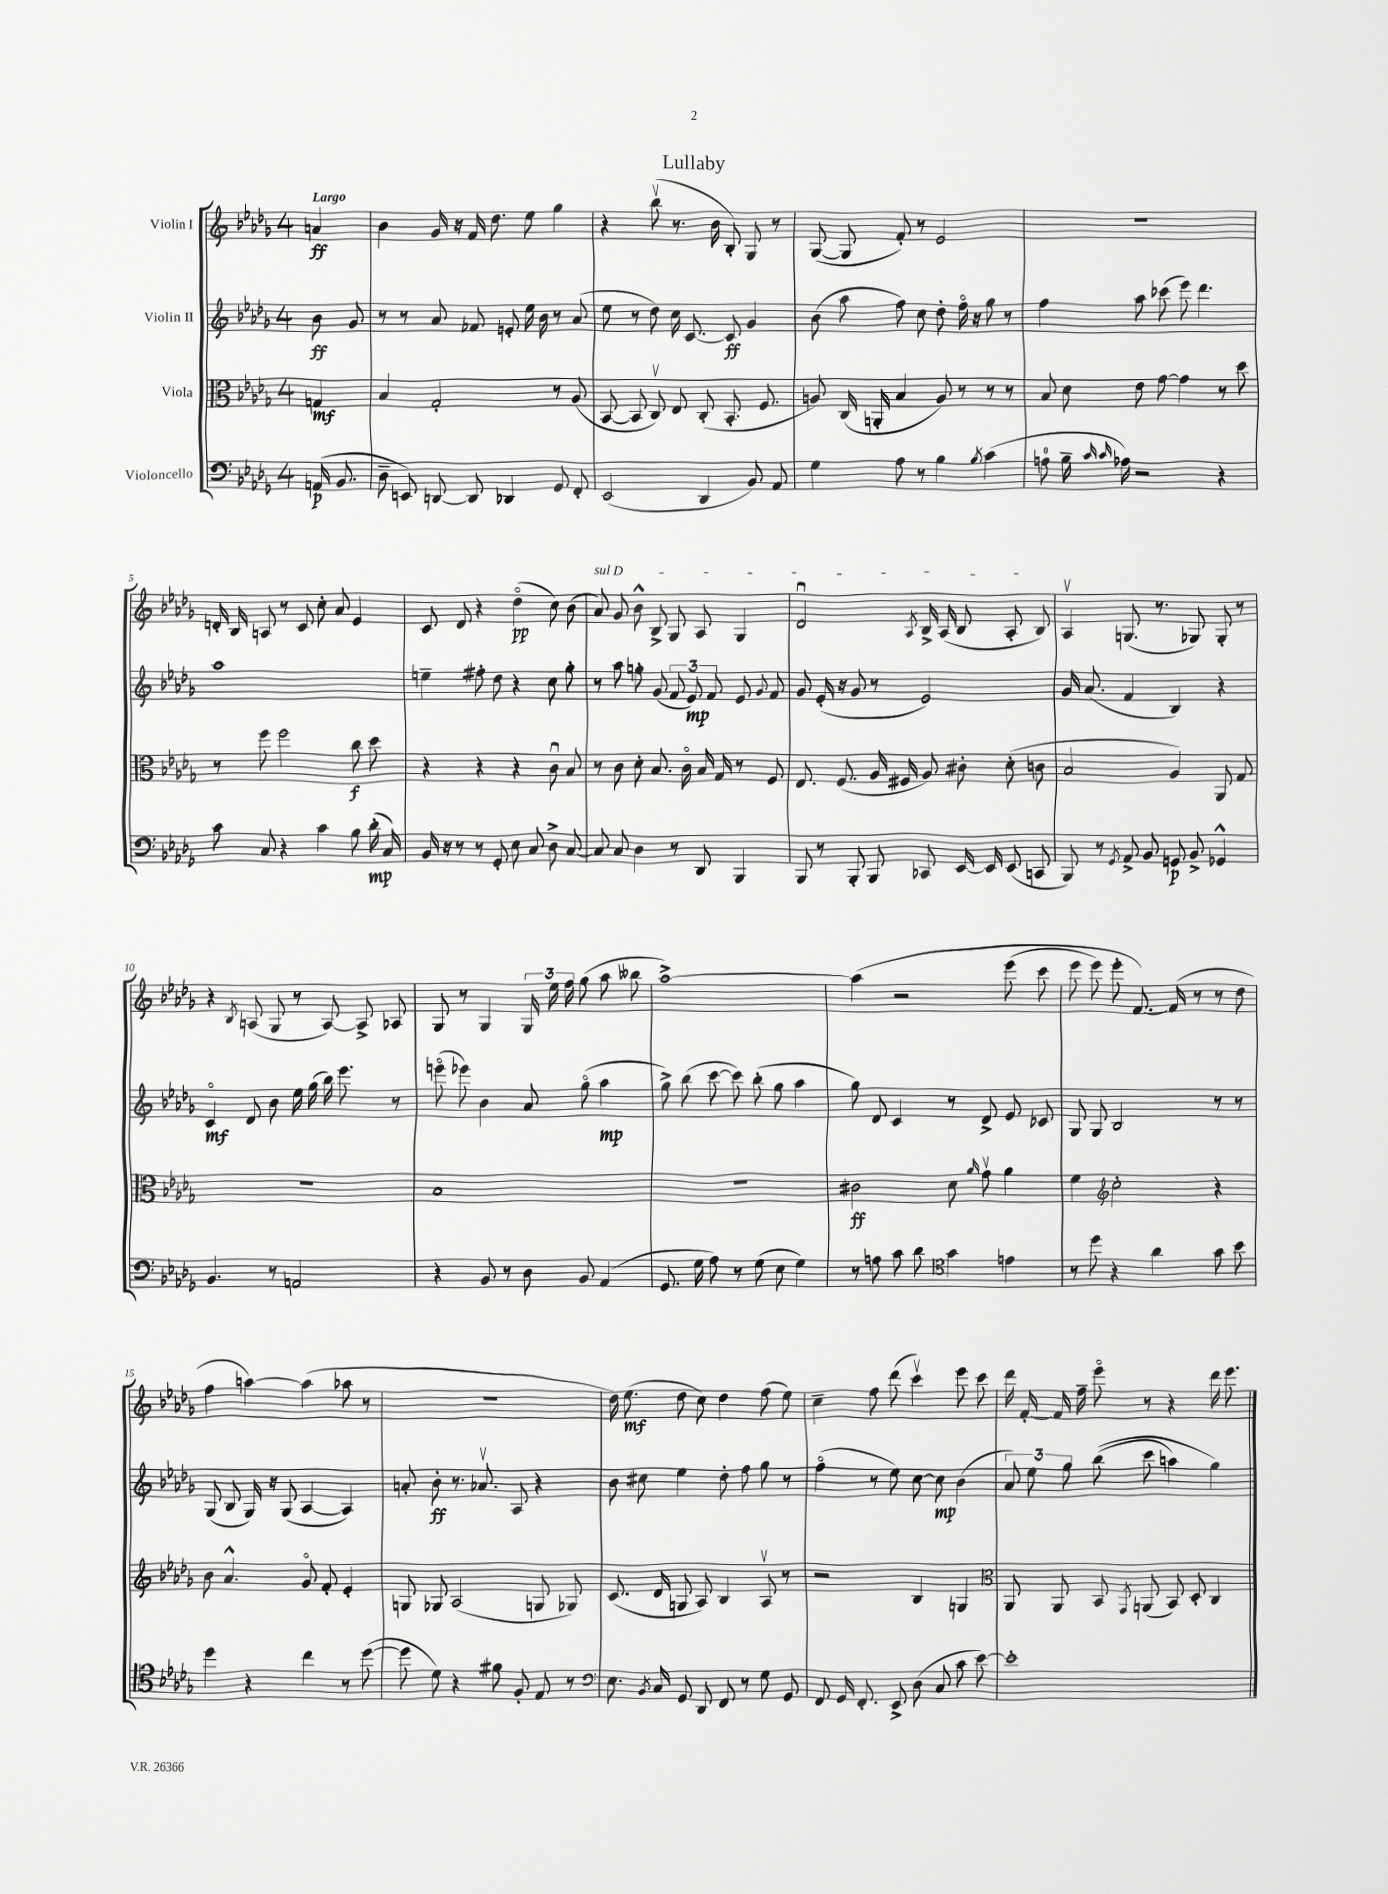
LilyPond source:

\header { title = "Lullaby" }
<<
\new StaffGroup <<
\new Staff = "s0" \with { instrumentName = "Violin I" } {
    \clef treble \key des \major \once \override Staff.TimeSignature.style = #'single-digit \time 4/4 \partial 4 \tempo "Largo"
    \autoBeamOff a'4\ff |
    bes'4 ges'16 r16 f'16 des''8. ees''8 ges''4 |
    r4 bes''8\upbow( r8. bes'16 bes8-.) ges8 r8 |
    ges8~( ges8 f'8-.) r8 ees'2 |
    R1 |
    d'16-. bes16 a8 r8 c'8 c''8-. aes'8 ees'4 |
    c'8 des'8 r4 des''4\flageolet\pp( c''8) bes'8( |
    \once \override TextSpanner.bound-details.left.text = \markup { \italic "sul D" } aes'8\startTextSpan) ges'8 bes'8-^ bes8-> ges8 aes8 ges4 |
    des'2\downbow \acciaccatura { aes8 } bes16-> aes16( bes8 aes8-. bes8\stopTextSpan) |
    aes4\upbow g8.( r8. ges8) ges8-. r8 |
    r4 \acciaccatura { bes8 } a8( ges8 r8 a8~) a8-> aes8 |
    ges8 r8 ges4 \tuplet 3/2 { ges16 ees''16 f''16 } ges''8( aes''8 beses''8 |
    aes''1~->) |
    aes''4\( r2 ees'''8( c'''8 |
    ees'''8 ees'''8) ees'''8-. f'8.~\) f'16( r8 r8 des''8 |
    f''4 a''4~) a''4( aes''8 r8 |
    r1 |
    des''16) ees''8.\mf( des''8 c''8) des''4 f''8( ees''8) |
    c''4-- f''8 des'''8( c'''4\upbow) ees'''8 c'''8 |
    des'''16 f'16~-. f'16 f''16-- ees'''8\flageolet r8 r4 des'''16 ees'''8. \bar "|." |
}
\new Staff = "s1" \with { instrumentName = "Violin II" } {
    \clef treble \key des \major \once \override Staff.TimeSignature.style = #'single-digit \time 4/4 \partial 4
    \autoBeamOff bes'8\ff ges'8 |
    r8 r8 aes'8 fes'8 e'8-. ees''16 bes'16 r8 aes'8( |
    ees''8 r8 des''8) c''16 c'8.~ c'8\ff ges'4 |
    bes'8( aes''8 f''8) c''8 des''8-. f''16\flageolet r16 ges''8 r8 |
    f''4 aes''8 ces'''8( ees'''8) des'''4. |
    aes''1 |
    e''4-- fis''8-. des''8 r4 c''8 ges''8-. |
    r8 aes''8 g''8-. ges'8( \tuplet 3/2 { f'8 ees'8\mp) f'8 } ees'8 \appoggiatura { ges'8 } f'8 |
    ges'8 ees'16-.( r16 ges'8 r8 ees'2) |
    ges'16 aes'8.( f'4 bes4) r4 |
    c'4\flageolet\mf des'8 bes'8 ees''16 ges''16( bes''16) ees'''8. r8 |
    e'''8\flageolet( ees'''8) bes'4 aes'8 ges''8\flageolet( aes''4\mp |
    ges''8->) bes''8( c'''8~ c'''8) bes''8-.( ges''8 aes''4 |
    ges''8) des'8 c'4 r8 des'8-> ees'8 ces'8 |
    ges8 ges8 bes2 r8 r8 |
    ges8( bes8 ges16) r16 ges8( aes4~ aes4) |
    a'8-. bes'8-.\ff r8. aes'8.\upbow aes8 r4 |
    bes'8 cis''8 ees''4 des''8-. f''8 ges''8 r8 |
    f''4\flageolet( r8 ees''8) c''8~ c''8\mp bes'4( |
    \tuplet 3/2 { aes'8) ees''8 ges''8 } bes''8(\( c'''8 a''4) ges''4\) \bar "|." |
}
\new Staff = "s2" \with { instrumentName = "Viola" } {
    \clef alto \key des \major \once \override Staff.TimeSignature.style = #'single-digit \time 4/4 \partial 4
    \autoBeamOff g4\mf |
    bes4 ges2-. r8 aes8( |
    bes,8~ bes,8 c8\upbow) ees8 c8-.( bes,8.-. f8. |
    a8) c16( a,16-. bes4 a8) r8 r8 r8 |
    bes8 des'8 ees'8 ges'8~ ges'4 r8 des''8 |
    r8 f''8 f''2 c''8\f des''8 |
    r4 r4 r4 c'8\downbow bes8 |
    r8 c'8 des'8-. bes8. c'16\flageolet bes16 ges16 r8 f8 |
    ees8. f8.( aes16 fis16 aes8) cis'8-. des'8-.( c'8 |
    bes2 aes4) aes,8 ges8 |
    r1 |
    bes1 |
    R1 |
    cis'2\ff des'8 \grace { aes'16 } ges'8\upbow aes'4 |
    f'4 \clef treble c''2-. r4 |
    bes'8 aes'4.-^ ges'8\flageolet f'8-. ees'4-. |
    g8 ges8 aes2( g8 ges8) |
    c'8.( des'16 g8 aes8) bes4 aes8\upbow r8 |
    r2 bes4 g4 |
    \clef alto aes,8 aes,8 bes,8 \acciaccatura { ges,8 } a,8( bes,8) des8-. c4 \bar "|." |
}
\new Staff = "s3" \with { instrumentName = "Violoncello" } {
    \clef bass \key des \major \once \override Staff.TimeSignature.style = #'single-digit \time 4/4 \partial 4
    \autoBeamOff a,16\p( bes,8. |
    des8-- e,8) d,8~ d,8 des,4 ges,8 f,8-. |
    ees,2( des,4 bes,8) aes,8 |
    ges4 aes8 r8 bes4 \acciaccatura { bes8 } c'4( |
    a8-0 bes16-- \grace { c'16 c'16 } aes16) r2 r4 |
    c'8 c8 r4 c'4 bes8 des'16-.\mp( c16) |
    bes,16 r16 r8 r8 ges,8-. ees8 c8 des8-> c8~ |
    c8 c8 des4 r8 des,8 bes,,4 |
    bes,,8 r8 bes,,8-. bes,,8 ces,8 ees,16~ ees,16 ees,8( c,8 |
    bes,,8) r8 \acciaccatura { ges,8 } aes,8-> bes,8 g,8\p bes,8-> ges,4-^ |
    bes,4. r8 a,2 |
    r4 bes,8 r8 des8 bes,8 aes,4( |
    ges,8. ges16 aes8) r8 ges8( ees8 ges4) |
    r8 a8 c'8 des'8 \clef tenor ges'4 e'4 |
    r8 des''8 r4 aes'4 ges'8 bes'8 |
    des''4 r4 c''4 r8 des''8~( |
    des''8 des'8) r4 fis'8 f8-. ees8 r8 |
    \clef bass ees8. \acciaccatura { bes,8 } c16 ges,8 des,8 f,8 r8 ges8 ges,8 |
    f,8 ges,16 f,8.-. ees,8-> des8( c8 c'8 ees'8~) |
    ees'1-. \bar "|." |
}
>>
>>
